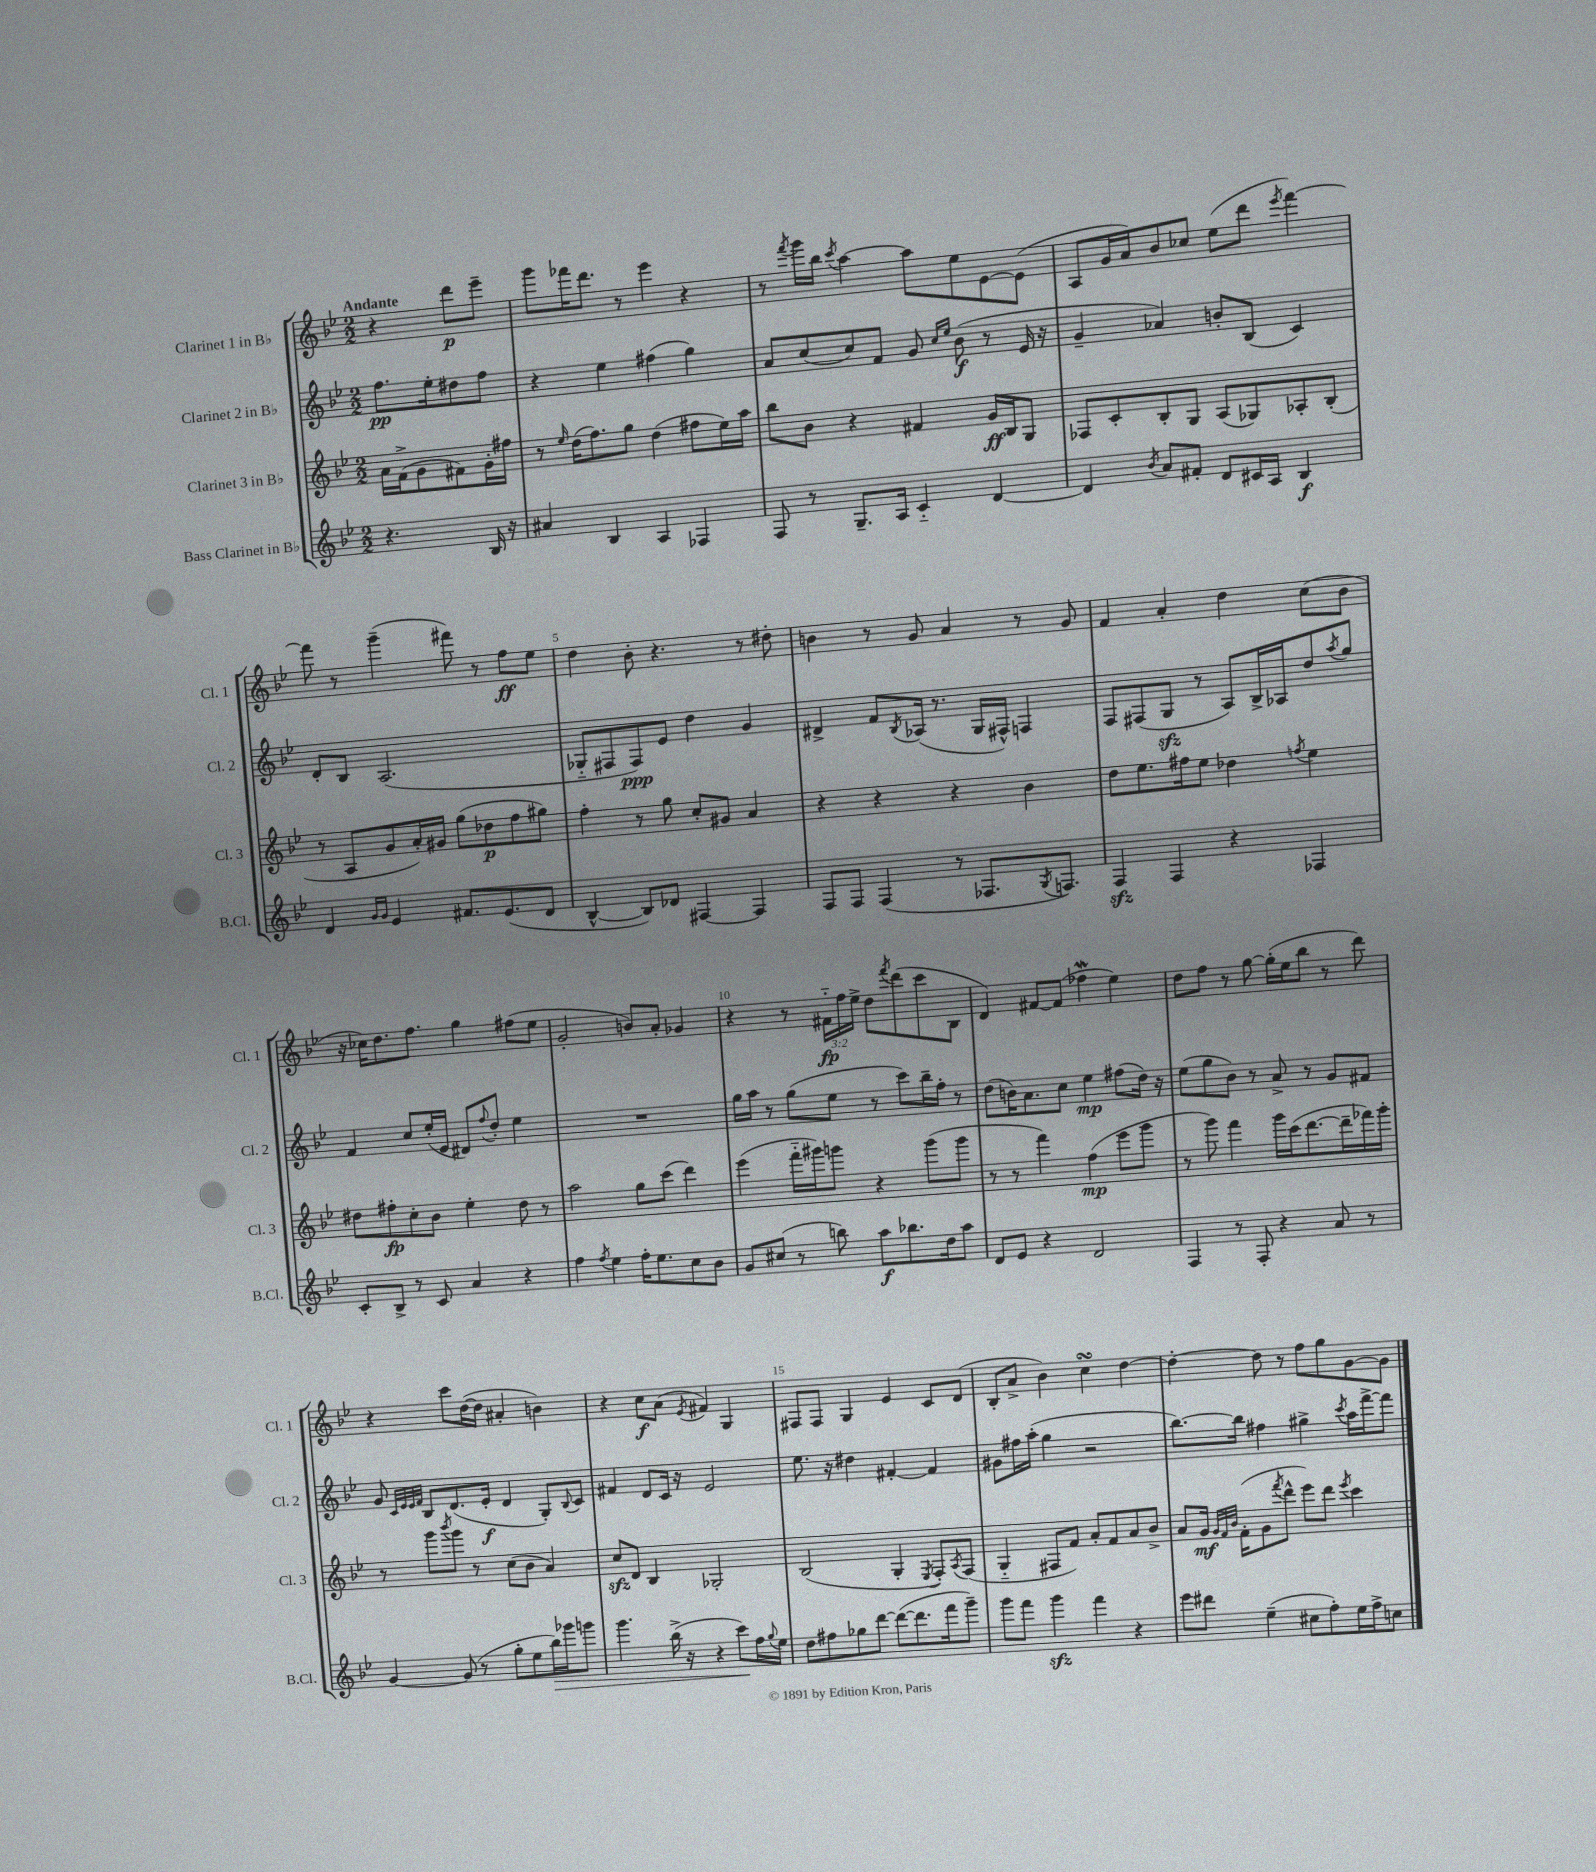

**kern	**dynam	**kern	**dynam	**kern	**dynam	**kern	**dynam
*part4	*part4	*part3	*part3	*part2	*part2	*part1	*part1
*staff4	*staff4	*staff3	*staff3	*staff2	*staff2	*staff1	*staff1
*I"Bass Clarinet in B♭	*	*I"Clarinet 3 in B♭	*	*I"Clarinet 2 in B♭	*	*I"Clarinet 1 in B♭	*
*I'B.Cl.	*	*I'Cl. 3	*	*I'Cl. 2	*	*I'Cl. 1	*
*clefG2	*	*clefG2	*	*clefG2	*	*clefG2	*
*k[b-e-]	*	*k[b-e-]	*	*k[b-e-]	*	*k[b-e-]	*
*M2/2	*	*M2/2	*	*M2/2	*	*M2/2	*
=	=	=	=	=	=	=	=
!	!	!	!	!	!	!LO:TX:a:B:t=Andante	!
4.r	.	16a\LL	.	8.ff\L	pp	4r	.
.	.	(16f^\J	.	.	.	.	.
.	.	8g\	.	.	.	.	.
.	.	.	.	16ee-'\k	.	.	.
.	.	8f#X\)	.	8dd#X\	.	8ddd\L	p
16B-/	.	16g'\L	.	8ff\J	.	8eee-~\J	.
16r	.	16ff#X\JJ	.	.	.	.	.
=1	=1	=1	=1	=1	=1	=1	=1
4a#X/	.	8r	.	4r	.	8ggg\L	.
.	.	16qqee-/	.	.	.	.	.
.	.	(16dd\KL	.	.	.	16fff-X\K	.
.	.	8.ff\)	.	.	.	8.ddd\J	.
4B-/	.	.	.	4ee-\	.	.	.
.	.	8gg\J	.	.	.	8r	.
4A/	.	(4dd\	.	(4ff#X\	.	4eee-\	.
4F-X/	.	8ff#X\L	.	4gg\)	.	4r	.
.	.	16ee-\L)	.	.	.	.	.
.	.	16aa\JJ	.	.	.	.	.
=2	=2	=2	=2	=2	=2	=2	=2
8F/	.	8bb-\L	.	8a/L	.	8r	.
.	.	.	.	.	.	8qfff/	.
8r	.	8b-\J	.	(8cc/	.	16ggg\LL	.
.	.	.	.	.	.	16bb-\JJ	.
.	.	.	.	.	.	8qccc/	.
8.G~/L	.	4r	.	8cc/)	.	[4aa\	.
.	.	.	.	8f/J	.	.	.
16A/Jk	.	.	.	.	.	.	.
4c/	.	4f#X/	.	8g/	.	8aa\L]	.
.	.	.	.	16qqcc/LL	.	.	.
.	.	.	.	16qqee-/JJ	.	.	.
.	.	.	.	(8b-\	f	8ee-\	.
[4d/	.	16g/LL	ff	8r	.	[8e-\	.
.	.	16B-/J	.	.	.	.	.
.	.	8G/J	.	16e-/	.	(8e-\J]	.
.	.	.	.	16r	.	.	.
=3	=3	=3	=3	=3	=3	=3	=3
4d/]	.	8F-X/L	.	4g~/	.	8A/L	.
.	.	8c'/	.	.	.	16g/L	.
.	.	.	.	.	.	16a/J)	.
8qb-/	.	.	.	.	.	.	.
8a/L	.	8B-'/	.	4a-X/)	.	8b-/	.
8f#X'/J	.	8G/J	.	.	.	8cc-X/J	.
8d/L	.	(8A/L	.	8bn'/L	.	(8ee-\L	.
16c#X/L	.	8G-X/)	.	(8B-/J	.	8ddd\J	.
16A/JJ	.	.	.	.	.	.	.
.	.	.	.	.	.	8qeee-/	.
4B-/	f	8A-X'/	.	4c/)	.	[4fff\)	.
.	.	(8B-'/J	.	.	.	.	.
!!LO:LB:g=z
=4	=4	=4	=4	=4	=4	=4	=4
4d/	.	8r	.	8d'/L	.	8fff\]	.
.	.	8A/L	.	8B-/J	.	8r	.
16qqg/LL	.	.	.	.	.	.	.
16qqg/JJ	.	.	.	.	.	.	.
4e-/	.	8g/	.	(2.A/	.	(4ggg~\	.
.	.	16a'/L)	.	.	.	.	.
.	.	16g#X/JJ	.	.	.	.	.
8.f#X/L	.	(8gg\L	.	.	.	8fff#X\)	.
.	.	8dd-X\	p	.	.	8r	.
(8.e-/	.	.	.	.	.	.	.
.	.	8ff\	.	.	.	8ff\L	ff
8d/J	.	8gg#X\J)	.	.	.	8ee-\J	.
=5	=5	=5	=5	=5	=5	=5	=5
[4B-^^/	.	4ff'\	.	8G-X/L	.	4dd\	.
.	.	.	.	8F#X/	.	.	.
8B-/L])	.	8r	.	8F#/)	ppp	8b-'\	.
8d-X/J	.	8gg\	.	8e-/J	.	4.r	.
[4F#X/	.	8cc'/L	.	4dd\	.	.	.
.	.	8g#X/J	.	.	.	.	.
4F#/]	.	4a/	.	4g/	.	8r	.
.	.	.	.	.	.	8dd#X'\	.
=6	=6	=6	=6	=6	=6	=6	=6
8F/L	.	4r	.	4d#X^/	.	4bn\	.
8F/J	.	.	.	.	.	.	.
(4F/	.	4r	.	8f/L	.	8r	.
.	.	.	.	8qB-/	.	.	.
.	.	.	.	(16A-X/Jk	.	8g/	.
.	.	.	.	8.r	.	.	.
8r	.	4r	.	.	.	4a/	.
8.F-X/L	.	.	.	16G/LL	.	.	.
.	.	.	.	16F#X^^/JJ)	.	.	.
.	.	4b-\	.	4Fn/	.	8r	.
8qG/	.	.	.	.	.	.	.
8.Fn/J)	.	.	.	.	.	.	.
.	.	.	.	.	.	8g/	.
=7	=7	=7	=7	=7	=7	=7	=7
4Fzz/	.	8dd\L	.	8F/L	.	4f/	.
.	.	8.ee-\	.	(8F#X/	.	.	.
4F/	.	.	.	8Gzz/J	.	4a'/	.
.	.	16ff#X\k	.	.	.	.	.
.	.	8ee-\J	.	8r	.	.	.
4r	.	4dd-X\	.	8A/L)	.	4dd\	.
.	.	.	.	16B-^/L	.	.	.
.	.	.	.	16A-X/J	.	.	.
.	.	8qffn/	.	.	.	.	.
4F-X/	.	4ee-\	.	8dd/	.	(8cc\L	.
.	.	.	.	8qaa/	.	.	.
.	.	.	.	8gg/J	.	8b-\J	.
!!LO:LB:g=z
=8	=8	=8	=8	=8	=8	=8	=8
8c'/L	.	8dd#X\L	.	4f/	.	16r	.
.	.	.	.	.	.	16cc-X\KL)	.
8B-^/J	.	8ff#X'\	fp	.	.	8.dd\	.
8r	.	8cc'\	.	8cc/L	.	.	.
.	.	.	.	.	.	8.ff\J	.
8c/	.	8b-\J	.	(16ee-'/L	.	.	.
.	.	.	.	16e-/JJ	.	.	.
4a/	.	4ee-'\	.	8d#X/L)	.	4gg\	.
.	.	.	.	8qqff/	.	.	.
.	.	.	.	8dd'/J	.	.	.
4r	.	8dd#\	.	4ee-\	.	(8ff#X\L	.
.	.	8r	.	.	.	8ee-\J	.
=9	=9	=9	=9	=9	=9	=9	=9
4ff\	.	2aa\	.	1r	.	2g'/	.
8qff/	.	.	.	.	.	.	.
4ee-\	.	.	.	.	.	.	.
16ff'\KL	.	8gg\L	.	.	.	8bn/L)	.
8.ee-\	.	.	.	.	.	.	.
.	.	(8ccc\J	.	.	.	8a'/J	.
8cc\	.	4ddd\)	.	.	.	4g-X/	.
8b-\J	.	.	.	.	.	.	.
=10	=10	=10	=10	=10	=10	=10	=10
8g/L	.	(4eee-\	.	16gg\LL	.	4r	.
.	.	.	.	16aa\JJ	.	.	.
(8cc#X/J	.	.	.	8r	.	.	.
8r	.	16fff\LL	.	(8gg\L	.	8r	.
.	.	16ggg#X\J)	.	.	.	.	.
8bbn\)	.	8gggn\J	.	8ee-\J	.	24f#X\LL	fp
.	.	.	.	.	.	24ff\	.
.	.	.	.	.	.	24ee-^\JJ	.
8aa\L	f	4r	.	8r	.	8dd\L	.
.	.	.	.	.	.	8qfff/	.
8.bb-X\	.	.	.	8ccc\L)	.	(8ddd\	.
.	.	(8ggg\L	.	16bb-~\L	.	8ccc\	.
16dd\k	.	.	.	16ff'\JJ	.	.	.
8aa\J	.	8ggg\J	.	8r	.	8B-\J	.
=11	=11	=11	=11	=11	=11	=11	=11
8d/L	.	8r	.	(8dd\L	.	4d/)	.
8e-/J	.	8r	.	16bn\K)	.	.	.
.	.	.	.	8.a\	.	.	.
4r	.	4fff\)	.	.	.	[8f#X/L	.
.	.	.	.	8cc\J	.	(8f#/J]	.
2d/	.	(4ff\	mp	4ee-\	mp	4ff-Xw\	.
.	.	8eee-\L	.	(8ff#X\L	.	4ee-\)	.
.	.	8ggg\J	.	16dd\Jk)	.	.	.
.	.	.	.	16r	.	.	.
=12	=12	=12	=12	=12	=12	=12	=12
4F/	.	8r	.	(8ee-\L	.	8dd\L	.
.	.	8ggg\)	.	8gg\	.	8ff\J	.
8r	.	4fff\	.	8b-\J)	.	8r	.
8F'/	.	.	.	8r	.	[8gg\	.
4r	.	16ggg\LL	.	8a^/	.	(16gg'\LL]	.
.	.	(16ccc\J	.	.	.	16ee-\J	.
.	.	[8.ddd\	.	8r	.	8bb-\J	.
8a/	.	.	.	8g/L	.	8r	.
.	.	16ddd~\L]	.	.	.	.	.
8r	.	16fff-X\)	.	8f#X/J	.	8ddd\)	.
.	.	16ggg'\JJ	.	.	.	.	.
!!LO:LB:g=z
=13	=13	=13	=13	=13	=13	=13	=13
[4g/	.	8r	.	8g/	.	4r	.
.	.	.	.	32qqc/LLL	.	.	.
.	.	.	.	32qqe-/	.	.	.
.	.	.	.	32qqe-/	.	.	.
.	.	.	.	32qqf/JJJ	.	.	.
.	.	8ggg\L	.	8B-/L	.	.	.
.	.	8qbbb-/	.	.	.	.	.
(8g/]	.	8ggg\J	.	(8.d/	.	8ccc\L	.
8r	.	8r	.	.	.	([16dd\L	.
.	.	.	.	16e-'/Jk	f	16dd\JJ]	.
8gg'\L	.	(8cc\L	.	4d/	.	4a#X'/	.
8ee-\	.	8b-\J	.	.	.	.	.
!	!LO:HP:b	!	!	!	!	!	!
16bb-\L)	>	4a/)	.	8G'/L)	.	4bn\)	.
16ggg-X\J	.	.	.	.	.	.	.
.	.	.	.	8qqB-/	.	.	.
8gggn\J	.	.	.	8c/J	.	.	.
=14	=14	=14	=14	=14	=14	=14	=14
4.ggg\	.	8cczz/L	.	4f#X/	.	4r	.
.	.	8d/J	.	.	.	.	.
.	.	4B-/	.	8d/L	.	8cc\L	f
(16bb-^\	.	.	.	16c/Jk	.	(8a\J	.
16r	.	.	.	16r	.	.	.
.	.	.	.	.	.	8qe-/	.
4r	.	2G-X'/	.	2e-/	.	4f#X/)	.
8ccc\L)	.	.	.	.	.	4G/	.
16ff\L	]	.	.	.	.	.	.
8qqgg/	.	.	.	.	.	.	.
16ee-\JJ	.	.	.	.	.	.	.
=15	=15	=15	=15	=15	=15	=15	=15
8dd\L	.	(2B-/	.	8.ee-\	.	8F#X/L	.
8ff#X\	.	.	.	.	.	8F#/J	.
.	.	.	.	16r	.	.	.
8gg-X\	.	.	.	4dd#X\	.	4G/	.
[8ddd\J	.	.	.	.	.	.	.
(8ddd\L_	.	4G'/	.	[4f#X'/	.	4e-/	.
8.ddd\]	.	.	.	.	.	.	.
.	.	8qE-/	.	.	.	.	.
.	.	8F'/L)	.	4f#/]	.	8c/L	.
16fff\k	.	.	.	.	.	.	.
.	.	8qA/	.	.	.	.	.
8ggg~\J)	.	(8F/J	.	.	.	(8d/J	.
=16	=16	=16	=16	=16	=16	=16	=16
8ggg\L	.	4G/	.	8g#X\L	.	8B-'/L	.
8fff\J	.	.	.	16ff#X\L	.	8a^/J	.
.	.	.	.	(16aa'\JJ	.	.	.
4gggzz\	.	8F#X/L	.	4gg\	.	4b-\)	.
.	.	8f/J)	.	.	.	.	.
4fff\	.	8a'/L	.	2r	.	4ccsSSS\	.
.	.	8f/	.	.	.	.	.
4r	.	8a/	.	.	.	[4dd\	.
.	.	8b-^/J	.	.	.	.	.
=17	=17	=17	=17	=17	=17	=17	=17
8eee-\L	.	8a/L	.	[8.bb-\L)	.	4dd'\_	.
8ddd#X\J	.	16g/Jk	mf	.	.	.	.
.	.	32qqg/LLL	.	.	.	.	.
.	.	32qqf/	.	.	.	.	.
.	.	32qqb-/JJJ	.	.	.	.	.
.	.	(16f'\KL	.	16bb-\Jk]	.	.	.
(4ee-~\	.	8g\	.	4ff#X\	.	8dd\]	.
.	.	8qfff/	.	.	.	.	.
.	.	8ddd^^\J	.	.	.	8r	.
8cc#X\L	.	8eee-\L)	.	4gg#X^\	.	8ff\L	.
8ff'\)	.	8ddd\J	.	.	.	8gg\	.
.	.	8qeee-/	.	8qccc/	.	.	.
16ee-\L	.	4ccc\	.	16aa\LL	.	[8g\	.
16ff^\J	.	.	.	[16fff^\J	.	.	.
8ccn\J	.	.	.	8fff\J]	.	8g\J]	.
==	==	==	==	==	==	==	==
*-	*-	*-	*-	*-	*-	*-	*-
